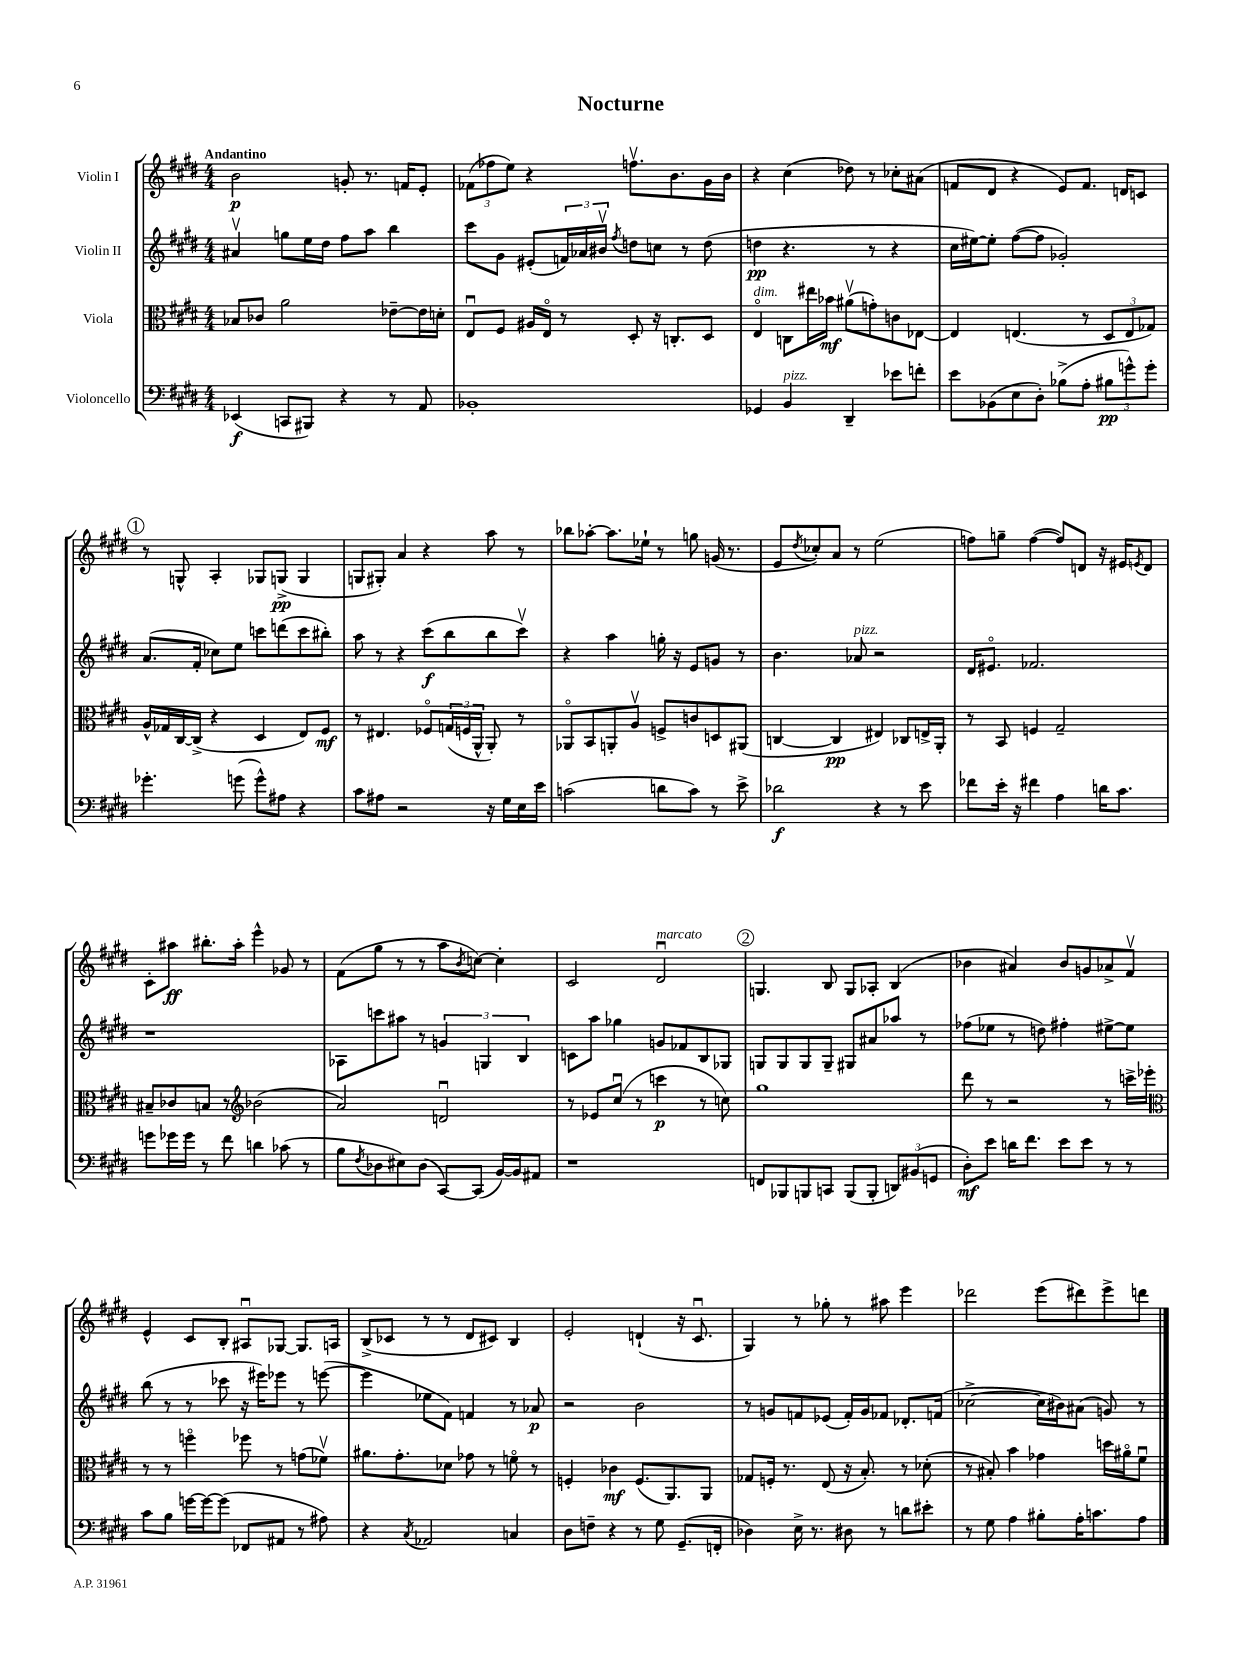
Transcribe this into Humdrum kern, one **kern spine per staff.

**kern	**dynam	**kern	**dynam	**kern	**dynam	**kern	**dynam
*part4	*part4	*part3	*part3	*part2	*part2	*part1	*part1
*staff4	*staff4	*staff3	*staff3	*staff2	*staff2	*staff1	*staff1
*I"Violoncello	*	*I"Viola	*	*I"Violin II	*	*I"Violin I	*
*clefF4	*	*clefC3	*	*clefG2	*	*clefG2	*
*k[f#c#g#d#]	*	*k[f#c#g#d#]	*	*k[f#c#g#d#]	*	*k[f#c#g#d#]	*
*M4/4	*	*M4/4	*	*M4/4	*	*M4/4	*
=1	=1	=1	=1	=1	=1	=1	=1
!	!	!	!	!	!	!LO:TX:a:B:t=Andantino	!
(4EE-X/	f	8B-X/L	.	4a#Xv/	.	2b\	p
.	.	8c-X/J	.	.	.	.	.
8CCn/L	.	2a\	.	8ggn\L	.	.	.
8BBB#X/J)	.	.	.	16ee\L	.	.	.
.	.	.	.	16dd#\JJ	.	.	.
4r	.	.	.	8ff#\L	.	8gn'/	.
.	.	.	.	8aa\J	.	8.r	.
8r	.	[8e-X~\L	.	4bb\	.	.	.
.	.	.	.	.	.	16fn/KL	.
8AA/	.	16e-\L]	.	.	.	8e'/J	.
.	.	16dn'\JJ	.	.	.	.	.
=2	=2	=2	=2	=2	=2	=2	=2
1BB-X'	.	8Eu/L	.	8ccc#\L	.	(12f-X\L	.
.	.	.	.	.	.	12ff-X\	.
.	.	8F#/J	.	8g#\J	.	.	.
.	.	.	.	.	.	12ee\J)	.
.	.	16A#X/LL	.	(8e#X'/L	.	4r	.
.	.	16E/JJ	.	.	.	.	.
.	.	8r	.	24fn/L)	.	.	.
.	.	.	.	24a-X/	.	.	.
.	.	.	.	24b#Xv/JJ	.	.	.
.	.	.	.	8qff#/	.	.	.
.	.	8D#'/	.	8ddn\L	.	8.ffnv\L	.
.	.	16r	.	8ccn\J	.	.	.
.	.	8.Cn'/L	.	.	.	8.b\	.
.	.	.	.	8r	.	.	.
.	.	8D#/J	.	(8dd\	.	16g#\L	.
.	.	.	.	.	.	16b\JJ	.
=3	=3	=3	=3	=3	=3	=3	=3
!	!	!LO:TX:a:i:t=dim.	!	!	!	!	!
4GG-X/	.	4E/	.	4ddn\	pp	4r	.
!LO:TX:a:i:t=pizz.	!	!	!	!	!	!	!
4BB/	.	8Cn\L	.	4.r	.	(4cc#\	.
.	.	16ee#X\L	.	.	.	.	.
.	.	16b-X\JJ	mf	.	.	.	.
4DD#~/	.	(8a#Xv\L	.	.	.	8dd-X\)	.
.	.	8gn'\)	.	8r	.	8r	.
8e-X\L	.	8cn\	.	4r	.	8cc-X'\L	.
8fn'\J	.	[8E-X\J	.	.	.	(8a#X\J	.
=4	=4	=4	=4	=4	=4	=4	=4
8e\L	.	4E-/]	.	16cc#\LL	.	8fn/L	.
.	.	.	.	[16ee#X\J)	.	.	.
(8BB-X\	.	.	.	8ee#'\J]	.	8d#/J	.
8E\	.	(4.En/	.	([8ff#\L	.	4r	.
8D#'\J)	.	.	.	8ff#\J]	.	.	.
(8B-X^\L	.	.	.	2g-X'/)	.	8e/L)	.
8A'\J	.	8r	.	.	.	8.f/J	.
12B#X\L	pp	12D#/L	.	.	.	.	.
.	.	.	.	.	.	16dn/KL	.
12gn^^\)	.	12E/	.	.	.	.	.
.	.	.	.	.	.	8cn/J	.
12g'\J	.	12G-X/J)	.	.	.	.	.
!!LO:LB:g=z
!!LO:REH:place=s1:t=1
=5	=5	=5	=5	=5	=5	=5	=5
4.g-X'\	.	16A^^/LL	.	(8.a/L	.	8r	.
.	.	16G-X/	.	.	.	.	.
.	.	[16C#/	.	.	.	8Gn^^/	.
.	.	(16C#^/JJ]	.	16f#'/Jk	.	.	.
.	.	4r	.	8cc-X\L)	.	4A'/	.
(8gn\	.	.	.	8ee\J	.	.	.
8g^^\L)	.	4D#/	.	8cccn\L	.	8G-X/L	.
8A#X\J	.	.	.	(8dddn\	.	(8Gn^/J	pp
4r	.	8E/L)	.	8ccc\	.	4G/	.
.	.	8F#/J	mf	8bb#X'\J)	.	.	.
=6	=6	=6	=6	=6	=6	=6	=6
8c#\L	.	8r	.	8aa\	.	8Gn/L	.
8A#X\J	.	4.E#X/	.	8r	.	8G#X'/J)	.
2r	.	.	.	4r	.	4a/	.
.	.	8F-X/L	.	(8ccc#\L	f	4r	.
.	.	(24Gn/L	.	8bb\	.	.	.
.	.	24Fn/	.	.	.	.	.
.	.	24AA^^/JJ	.	.	.	.	.
16r	.	8AA'/)	.	8bb\	.	8aa\	.
16G#\LL	.	.	.	.	.	.	.
16E\	.	8r	.	8ccc#v\J)	.	8r	.
16e\JJ	.	.	.	.	.	.	.
=7	=7	=7	=7	=7	=7	=7	=7
(2cn\	.	8AA-X/L	.	4r	.	8bb-X\L	.
.	.	8BB/	.	.	.	[8aa-X'\J	.
.	.	8AAn'/	.	4aa\	.	8.aa-\L]	.
.	.	8Av/J	.	.	.	.	.
.	.	.	.	.	.	16ee-X`\Jk	.
8dn\L	.	8Fn^/L	.	16ggn'\	.	8r	.
.	.	.	.	16r	.	.	.
8c\J)	.	8cn/	.	8e/L	.	8ggn\	.
8r	.	8Dn/	.	8gn/J	.	(16gn/	.
.	.	.	.	.	.	8.r	.
8e^\	.	(8AA#X/J	.	8r	.	.	.
=8	=8	=8	=8	=8	=8	=8	=8
2d-X\	f	[4Cn/	.	4.b\	.	8e/L	.
.	.	.	.	.	.	8qdd#/	.
.	.	.	.	.	.	8cc-X'/)	.
.	.	4C/]	pp	.	.	8a/J	.
!	!	!	!	!LO:TX:a:i:t=pizz.	!	!	!
.	.	.	.	8a-X/	.	8r	.
4r	.	4E#X/)	.	2r	.	(2ee\	.
8r	.	8C-X/L	.	.	.	.	.
8e\	.	16En^/L	.	.	.	.	.
.	.	16AA'/JJ	.	.	.	.	.
=9	=9	=9	=9	=9	=9	=9	=9
8f-X\L	.	8r	.	16d#/KL	.	8ffn\L)	.
.	.	.	.	8.e#X/J	.	.	.
16e'\Jk	.	8BB/	.	.	.	8ggn~\J	.
16r	.	.	.	.	.	.	.
4f#X\	.	4Fn/	.	2.f-X/	.	([4ff\	.
4A\	.	2G#~/	.	.	.	8ff/L])	.
.	.	.	.	.	.	8dn/J	.
16dn\KL	.	.	.	.	.	16r	.
8.c#\J	.	.	.	.	.	16e#X/KL	.
.	.	.	.	.	.	8qen/	.
.	.	.	.	.	.	8d/J	.
!!LO:LB:g=z
=10	=10	=10	=10	=10	=10	=10	=10
8gn\L	.	8B#X~/L	.	1r	.	8c#'\L	.
16g-X\L	.	8c-X/	.	.	.	8aa#X\J	ff
16g-\JJ	.	.	.	.	.	.	.
8r	.	8Bn/J	.	.	.	8.bb#X'\L	.
8f#\	.	8r	.	.	.	.	.
.	.	.	.	.	.	16aa#'\Jk	.
*	*	*clefG2	*	*	*	*	*
4dn\	.	(2b-X\	.	.	.	4eee^^\	.
(8c-X\	.	.	.	.	.	8g-X/	.
8r	.	.	.	.	.	8r	.
=11	=11	=11	=11	=11	=11	=11	=11
8B\L	.	2a/)	.	8A-X\L	.	(8f#\L	.
8qF#/	.	.	.	.	.	.	.
8D-X\	.	.	.	8cccn\	.	8gg#\J	.
8E#X\)	.	.	.	8aa#X\J	.	8r	.
(8D-\J	.	.	.	8r	.	8r	.
[8CC#/L)	.	2dnu/	.	6gn/	.	8aa\L	.
.	.	.	.	.	.	8qb/	.
(8CC#/J]	.	.	.	.	.	[8ccn\J)	.
.	.	.	.	6Gn/	.	.	.
[16BB/LL)	.	.	.	.	.	4cc'\]	.
16BB/J]	.	.	.	.	.	.	.
.	.	.	.	6B/	.	.	.
8AA#X/J	.	.	.	.	.	.	.
=12	=12	=12	=12	=12	=12	=12	=12
1r	.	8r	.	8cn\L	.	2c#/	.
.	.	8e-X/L	.	8aa\J	.	.	.
.	.	(8cc#u/J	.	4gg-X\	.	.	.
.	.	8r	.	.	.	.	.
!	!	!	!	!	!	!LO:TX:a:i:t=marcato	!
.	.	4cccn\	p	8gn/L	.	2d#u/	.
.	.	.	.	8f-X/	.	.	.
.	.	8r	.	8B/	.	.	.
.	.	8ccn\)	.	8G-X/J	.	.	.
!!LO:REH:place=s1:t=2
=13	=13	=13	=13	=13	=13	=13	=13
8FFn/L	.	1gg#	.	8Gn/L	.	4.Gn/	.
8BBB-X/	.	.	.	8G/	.	.	.
8BBBn/	.	.	.	8G/	.	.	.
8CCn/J	.	.	.	8G~/J	.	8B/	.
(8BBB/L	.	.	.	8G#X/L	.	8G/L	.
8BBB'/J	.	.	.	8a#X/	.	8A-X'/J	.
12DDn/L)	.	.	.	8aa-X/J	.	(4B/	.
(12BB#X/	.	.	.	.	.	.	.
.	.	.	.	8r	.	.	.
12GGn/J	.	.	.	.	.	.	.
=14	=14	=14	=14	=14	=14	=14	=14
8D#'\L)	mf	8ddd#\	.	(8ff-X\L	.	4b-X\	.
8e\J	.	8r	.	8ee-X\J	.	.	.
16dn\KL	.	2r	.	8r	.	4a#X/)	.
8.f#\J	.	.	.	.	.	.	.
.	.	.	.	8ddn\)	.	.	.
8e\L	.	.	.	4ff#X'\	.	8b-/L	.
8e\J	.	.	.	.	.	8gn/	.
8r	.	8r	.	[8ee#X^\L	.	8a-X^/	.
8r	.	16cccn^\LL	.	8ee#\J]	.	8f#v/J	.
.	.	16eee-X'\JJ	.	.	.	.	.
!!LO:LB:g=z
=15	=15	=15	=15	=15	=15	=15	=15
*	*	*clefC3	*	*	*	*	*
8c#\L	.	8r	.	(8bb\	.	4e^^/	.
8B\J	.	8r	.	8r	.	.	.
[16gn\LL	.	4ffn\	.	8r	.	8c#/L	.
16g\J_	.	.	.	.	.	.	.
(8g\J]	.	.	.	8ccc-X\	.	8B'/J	.
8FF-X/L	.	8ff-X\	.	16r	.	8A#Xu/L	.
.	.	.	.	16eee#X\KL)	.	.	.
8AA#X/J	.	8r	.	8eee-X\J	.	[8G-X/J	.
8r	.	(8gn\L	.	8r	.	8.G-/L]	.
8A#X\)	.	8f-Xv\J)	.	([8eeen\	.	.	.
.	.	.	.	.	.	16An/Jk	.
=16	=16	=16	=16	=16	=16	=16	=16
4r	.	8.a#X\L	.	4eee\]	.	(8B^/L	.
.	.	.	.	.	.	8c-X/J	.
.	.	8.g#'\	.	.	.	.	.
8qC#/	.	.	.	.	.	.	.
2AA-X/	.	.	.	8ee-X\L	.	8r	.
.	.	8d-X\J	.	8f#\J)	.	8r	.
.	.	8g-X\	.	4fn/	.	8d#/L	.
.	.	8r	.	.	.	8c#X/J)	.
4Cn/	.	8fn\	.	8r	.	4B/	.
.	.	8r	.	8a-X/	p	.	.
=17	=17	=17	=17	=17	=17	=17	=17
8D#\L	.	4Fn'/	.	2r	.	2e'/	.
8Fn~\J	.	.	.	.	.	.	.
4r	.	4c-X\	mf	.	.	.	.
8r	.	(8.F/L	.	2b\	.	(4dn`/	.
8G#\	.	.	.	.	.	.	.
.	.	8.AA/)	.	.	.	.	.
(8.GG#~/L	.	.	.	.	.	16r	.
.	.	.	.	.	.	8.c#u/	.
.	.	8AA/J	.	.	.	.	.
16FFn'/Jk	.	.	.	.	.	.	.
=18	=18	=18	=18	=18	=18	=18	=18
4D-X\)	.	8G-X/L	.	8r	.	4G#/)	.
.	.	16Fn'/Jk	.	8gn/L	.	.	.
.	.	8.r	.	.	.	.	.
16E^\	.	.	.	8fn/	.	8r	.
8.r	.	.	.	.	.	.	.
.	.	(8E/	.	(8e-X/J	.	8gg-X'\	.
8D#X\	.	16r	.	16f'/LL)	.	8r	.
.	.	8.B'/)	.	16g/J	.	.	.
8r	.	.	.	8f-X/J	.	8aa#X\	.
8dn\L	.	8r	.	8.d-X'/L	.	4eee\	.
8e#X'\J	.	(8d-X'\	.	.	.	.	.
.	.	.	.	(16fn/Jk	.	.	.
=19	=19	=19	=19	=19	=19	=19	=19
8r	.	8r	.	[2cc-X^\	.	2ddd-X\	.
8G#\	.	8B#X'/)	.	.	.	.	.
4A\	.	4b\	.	.	.	.	.
8B#X'\L	.	4g-X\	.	16cc-\LL]	.	(8eee\L	.
.	.	.	.	16b#X\J)	.	.	.
16A'\K	.	.	.	(8a#X\J	.	8ddd#X\)	.
8.cn\	.	.	.	.	.	.	.
.	.	16ddn\LL	.	8gn/)	.	8eee^\	.
.	.	16a#X\J	.	.	.	.	.
8A\J	.	8f#u\J	.	8r	.	8dddn\J	.
==	==	==	==	==	==	==	==
*-	*-	*-	*-	*-	*-	*-	*-
